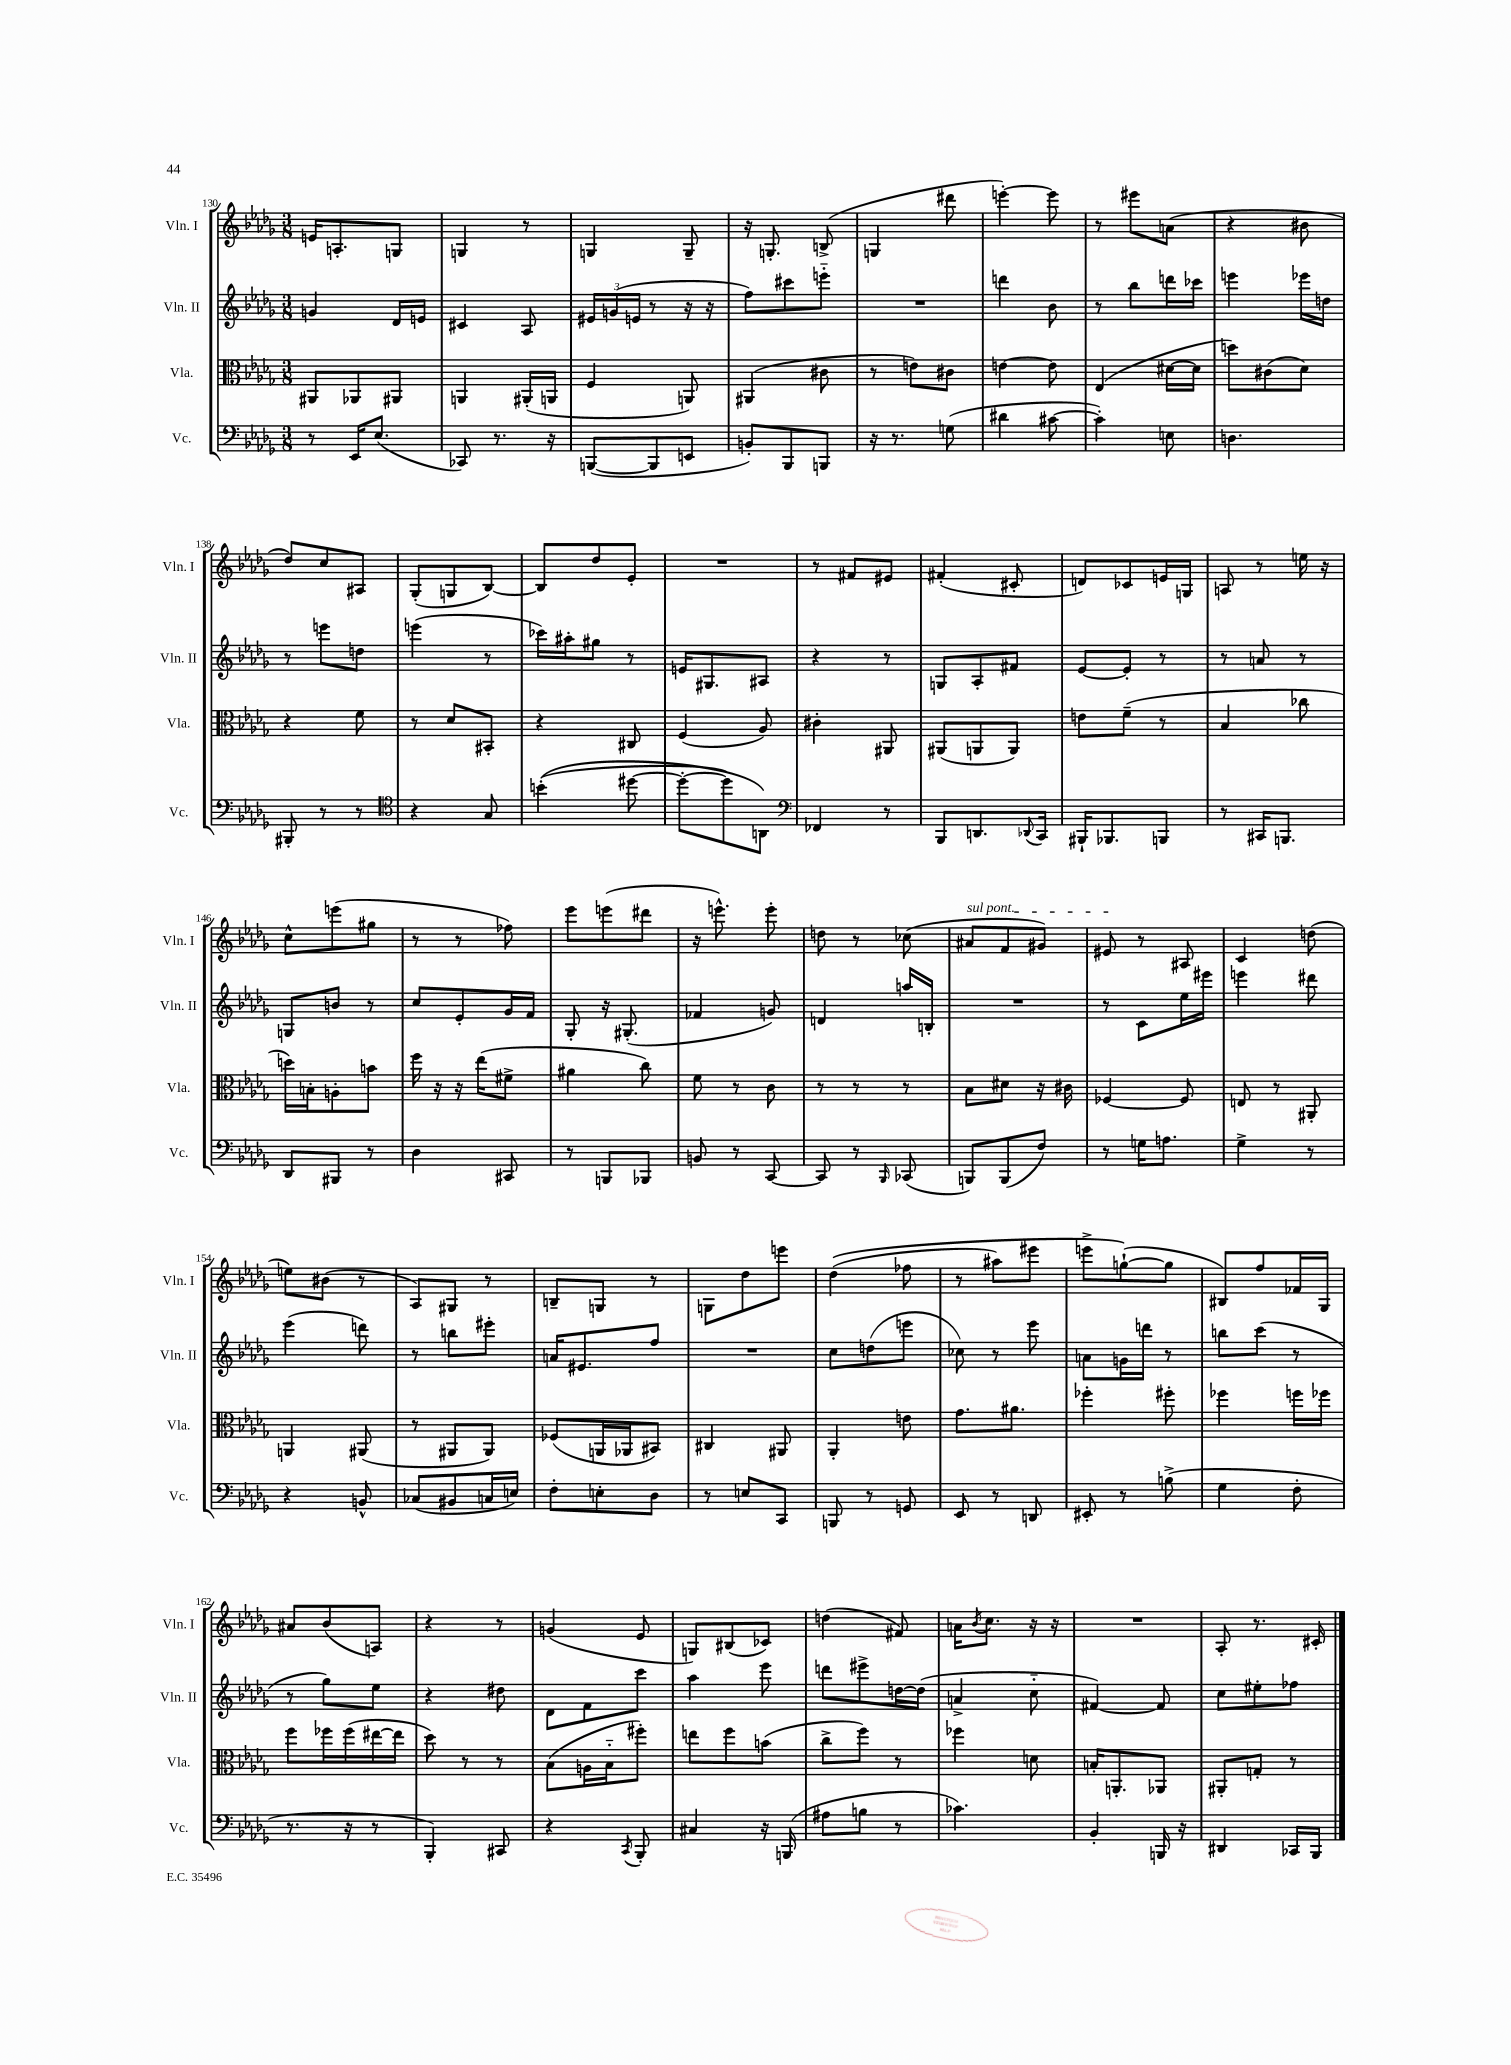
<<
\new StaffGroup <<
\new Staff = "s0" \with { instrumentName = "Vln. I" shortInstrumentName = "Vln. I" } {
    \clef treble \key des \major \numericTimeSignature \time 3/8
    e'16 a8.-. g8 |
    g4 r8 |
    g4 g8-- |
    r16 g8.-. b8->( |
    g4 dis'''8 |
    e'''4~-.) e'''8 |
    r8 eis'''8 a'8( |
    r4 bis'8 |
    des''8) c''8 ais8 |
    ges8-.( g8 bes8~) |
    bes8 des''8 ees'8-. |
    R4. |
    r8 fis'8 eis'8 |
    fis'4-.( cis'8-. |
    d'8) ces'8 e'16 g16 |
    a8 r8 e''16 r16 |
    c''8-^ e'''8( gis''8 |
    r8 r8 fes''8) |
    ees'''8 e'''8( dis'''8 |
    r16 e'''8.-^) e'''8-. |
    d''8 r8 ces''8( |
    \once \override TextSpanner.bound-details.left.text = \markup { \italic "sul pont." } ais'8\startTextSpan f'8 gis'8) |
    eis'8\stopTextSpan r8 ais8 |
    c'4 d''8( |
    e''8) bis'8( r8 |
    aes8) gis8 r8 |
    b8-- g8 r8 |
    g8 des''8 e'''8 |
    des''4(\( fes''8 |
    r8 ais''8) eis'''8 |
    e'''8-> g''8~-!(\) g''8 |
    bis8) f''8 fes'16 ges16 |
    ais'8 bes'8( a8) |
    r4 r8 |
    g'4( ees'8 |
    g8) bis8( ces'8) |
    d''4( fis'8) |
    a'16 \acciaccatura { bes'8 } c''8. r16 r16 |
    R4. |
    aes8-. r8. cis'16-. \bar "|." |
}
\new Staff = "s1" \with { instrumentName = "Vln. II" shortInstrumentName = "Vln. II" } {
    \clef treble \key des \major \numericTimeSignature \time 3/8
    g'4 des'16 e'16 |
    cis'4 aes8 |
    \tuplet 3/2 { eis'16 g'16( e'16 } r8 r16 r16 |
    f''8) cis'''8 e'''8-_ |
    R4. |
    d'''4 bes'8 |
    r8 bes''8 d'''16 ces'''16 |
    e'''4 ees'''16 d''16 |
    r8 e'''8 d''8 |
    e'''4( r8 |
    ces'''16) ais''16-. gis''8 r8 |
    e'16 gis8. ais8 |
    r4 r8 |
    g8 aes8-. fis'8 |
    ees'8~ ees'8-. r8 |
    r8 a'8 r8 |
    g8 b'8 r8 |
    c''8 ees'8-. ges'16 f'16 |
    ges8-. r16 gis8.-.( |
    fes'4 g'8) |
    d'4 a''16 b16-. |
    R4. |
    r8 c'8 ees''16 eis'''16 |
    e'''4 dis'''8 |
    ees'''4( d'''8) |
    r8 b''8 eis'''8-. |
    a'16 eis'8. f''8 |
    R4. |
    c''8 d''8( e'''8 |
    ces''8) r8 ees'''8 |
    a'8 g'16 d'''16 r8 |
    b''8 c'''8( r8 |
    r8 ges''8) ees''8 |
    r4 dis''8 |
    des'8 f'8 c'''8 |
    aes''4 ees'''8 |
    d'''8 eis'''8-> d''16~ d''16( |
    a'4-> c''8-_ |
    fis'4~) fis'8 |
    c''8 eis''8-. fes''8 \bar "|." |
}
\new Staff = "s2" \with { instrumentName = "Vla." shortInstrumentName = "Vla." } {
    \clef alto \key des \major \numericTimeSignature \time 3/8
    ais,8 aes,8 ais,8 |
    a,4 ais,16-.( a,16 |
    f4 a,8) |
    ais,4( cis'8 |
    r8 e'8) cis'8 |
    e'4~ e'8 |
    ees4( dis'16~ dis'16 |
    d''8) cis'8( des'8) |
    r4 f'8 |
    r8 des'8 bis,8-. |
    r4 cis8 |
    f4( aes8) |
    cis'4-. ais,8 |
    ais,8( a,8 a,8) |
    e'8 f'8--( r8 |
    bes4 ces''8 |
    d''16) b16-. a8-. b'8 |
    f''16 r16 r16 ees''16( fis'8-> |
    ais'4 c''8) |
    f'8 r8 c'8 |
    r8 r8 r8 |
    bes8 dis'8 r16 cis'16 |
    fes4~ fes8 |
    e8 r8 ais,8-. |
    a,4 ais,8( |
    r8 ais,8 ais,8) |
    fes8( a,16 aes,16 bis,8) |
    cis4 ais,8 |
    aes,4-. e'8 |
    ges'8. ais'8. |
    fes''4-. fis''8-. |
    fes''4 f''16 fes''16 |
    f''8 fes''16 fes''16( eis''16~ eis''16 |
    des''8) r8 r8 |
    bes8( a16 bes16-_ fis''8-.) |
    e''8 f''8 b'8( |
    c''8-> f''8) r8 |
    fes''4 d'8 |
    b16-. a,8.-. aes,8 |
    ais,8-. g8-. r8 \bar "|." |
}
\new Staff = "s3" \with { instrumentName = "Vc." shortInstrumentName = "Vc." } {
    \clef bass \key des \major \numericTimeSignature \time 3/8
    r8 ees,16 ees8.( |
    ces,8) r8. r16 |
    b,,8~( b,,8 e,8 |
    b,8-.) bes,,8 b,,8 |
    r16 r8. g8( |
    dis'4 cis'8~ |
    cis'4-.) e8 |
    d4. |
    bis,,8-. r8 r8 |
    \clef tenor r4 ges8 |
    b'4-.(\( dis''8~ |
    dis''8~-. dis''8) a,8\) |
    \clef bass fes,4 r8 |
    bes,,8 d,8. \appoggiatura { des,8 } c,16 |
    bis,,16-! bes,,8. b,,8 |
    r8 cis,16 b,,8. |
    des,8 bis,,8 r8 |
    des4 cis,8 |
    r8 b,,8 bes,,8 |
    b,8 r8 c,8~ |
    c,8 r8 \grace { bes,,16 } ces,8( |
    b,,8) b,,8( f8) |
    r8 g16 a8. |
    ges4-> r8 |
    r4 b,8-^ |
    ces8( bis,8 c16 e16) |
    f8-. e8-. des8 |
    r8 e8 c,8 |
    b,,8 r8 g,8 |
    ees,8 r8 d,8 |
    eis,8-. r8 b8->( |
    ges4 f8-. |
    r8. r16 r8 |
    bes,,4-.) cis,8 |
    r4 \acciaccatura { c,8 } bes,,8-. |
    cis4 r16 b,,16( |
    ais8 b8 r8 |
    ces'4.) |
    bes,4-. b,,16 r16 |
    dis,4 ces,16 bes,,16 \bar "|." |
}
>>
>>
\layout { \context { \Score currentBarNumber = #130 } }
